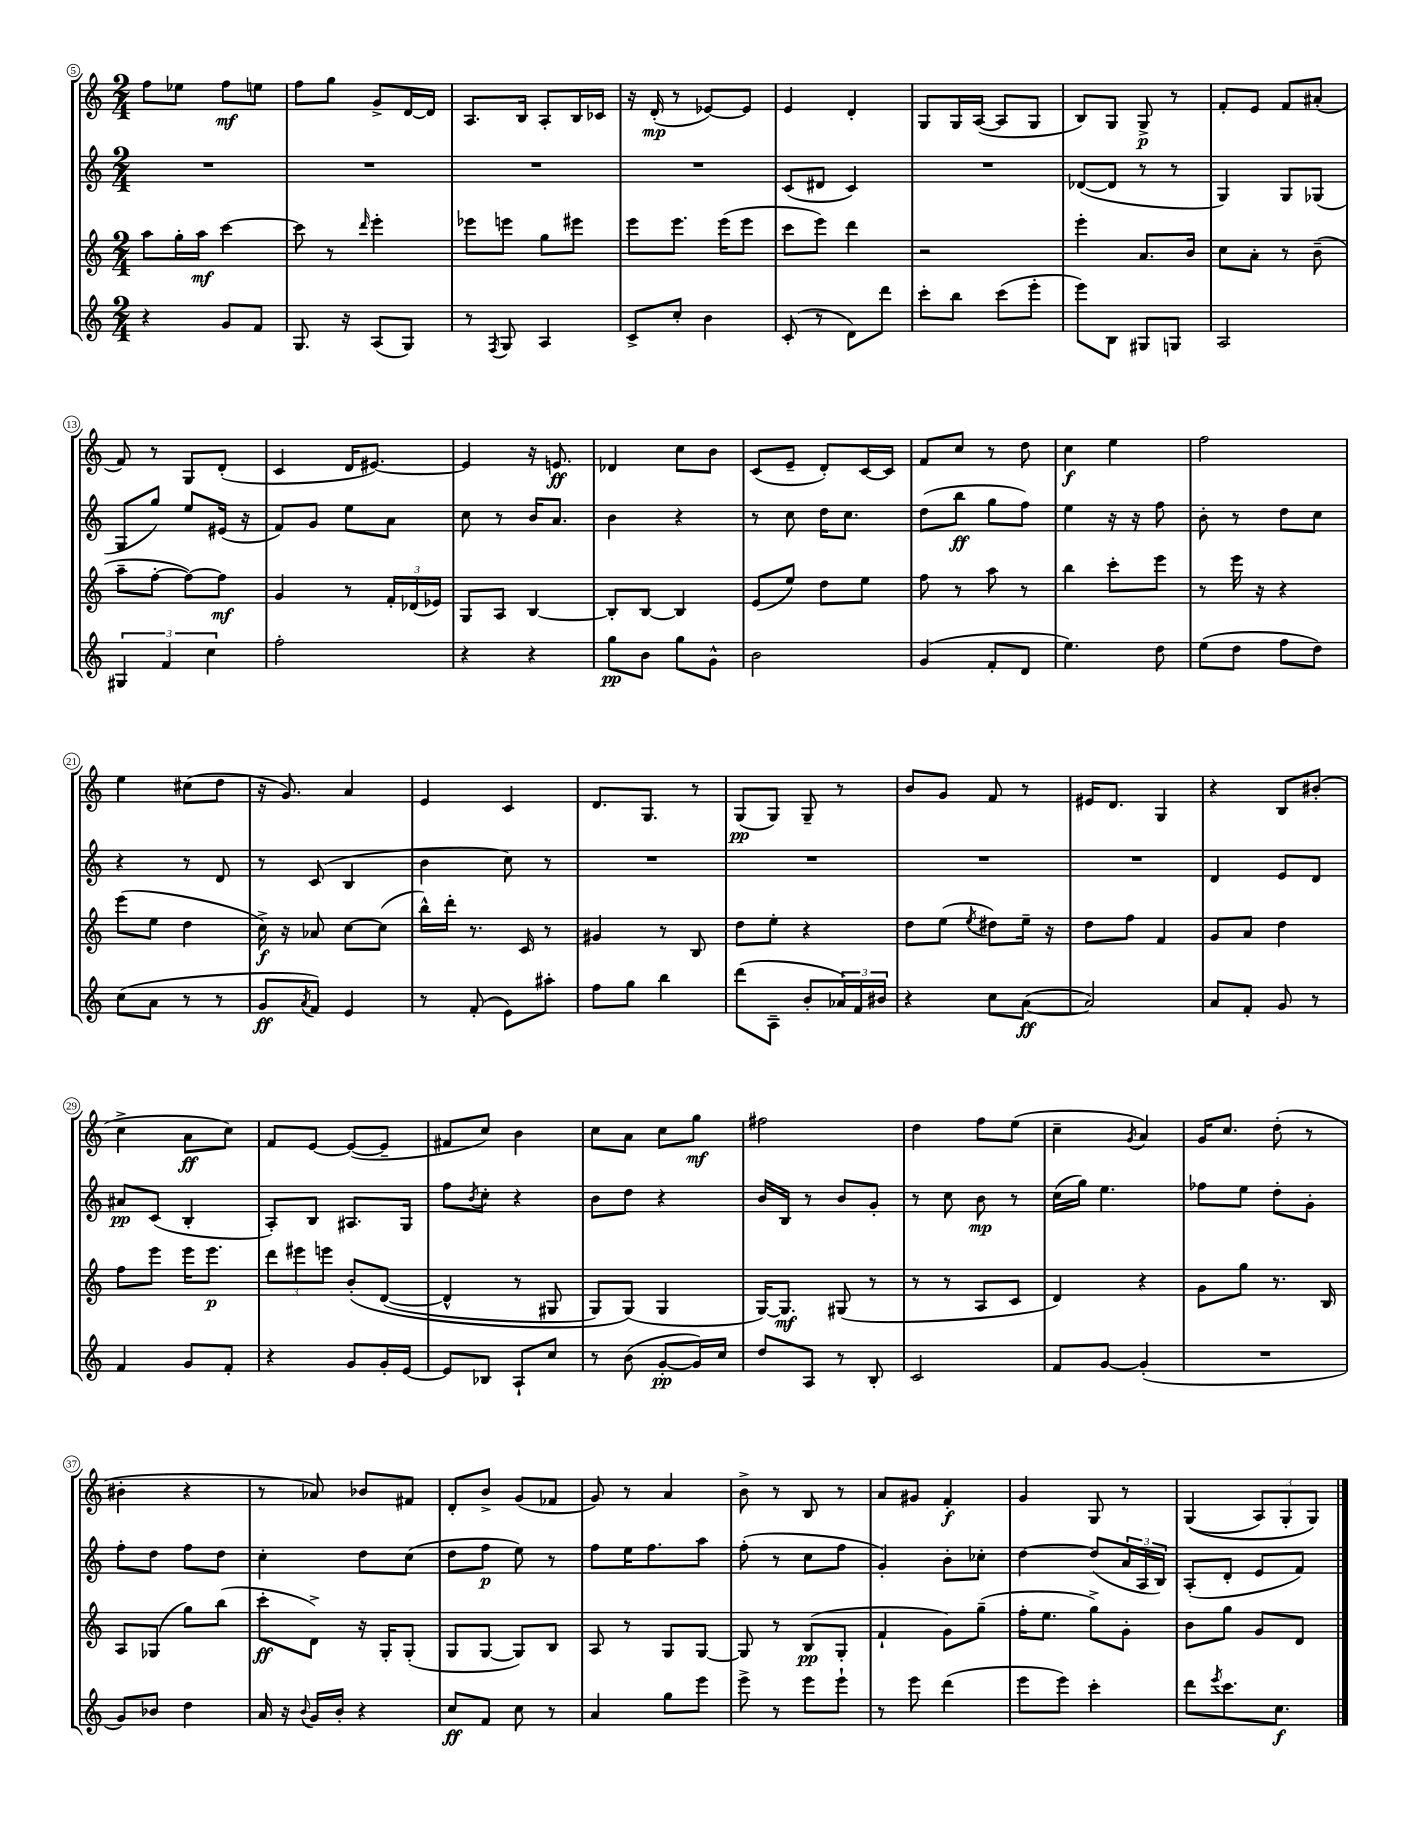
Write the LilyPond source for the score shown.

<<
\new StaffGroup <<
\new Staff = "s0" {
    \clef treble \key c \major \numericTimeSignature \time 2/4
    f''8 ees''8 f''8\mf e''8 |
    f''8 g''8 g'8-> d'16~ d'16 |
    a8. b16 a8-. b16 ces'16 |
    r16 d'16-.\mp( r8 ees'8~) ees'8 |
    e'4 d'4-. |
    g8 g16 a16~( a8 g8 |
    b8) g8 g8->\p r8 |
    f'8-. e'8 f'8 ais'8-.( |
    f'8) r8 g8 d'8-.( |
    c'4 d'16 eis'8.~) |
    eis'4 r16 e'8.\ff |
    des'4 c''8 b'8 |
    c'8( e'8-- d'8-.) c'16~ c'16 |
    f'8 c''8 r8 d''8 |
    c''4\f e''4 |
    f''2 |
    e''4 cis''8( d''8 |
    r16 g'8.) a'4 |
    e'4 c'4 |
    d'8. g8. r8 |
    g8\pp( g8) g8-- r8 |
    b'8 g'8 f'8 r8 |
    eis'16 d'8. g4 |
    r4 b8 bis'8-.( |
    c''4-> a'8\ff c''8) |
    f'8 e'8~ e'8~( e'8-- |
    fis'8 c''8) b'4 |
    c''8 a'8 c''8 g''8\mf |
    fis''2 |
    d''4 f''8 e''8( |
    c''4-- \acciaccatura { g'8 } a'4) |
    g'16 c''8. d''8-.( r8 |
    bis'4-. r4 |
    r8 aes'8) bes'8 fis'8 |
    d'8-. b'8-> g'8( fes'8 |
    g'8) r8 a'4 |
    b'8-> r8 b8 r8 |
    a'8 gis'8 f'4-.\f |
    g'4 g8 r8 |
    g4(\( \tuplet 3/2 { a8) g8-. g8\) } \bar "|." |
}
\new Staff = "s1" {
    \clef treble \key c \major \numericTimeSignature \time 2/4
    R2 |
    R2 |
    R2 |
    R2 |
    c'8( dis'8 c'4) |
    R2 |
    des'8~( des'8 r8 r8 |
    g4) g8 ges8( |
    g8 g''8) e''8 eis'16( r16 |
    f'8) g'8 e''8 a'8 |
    c''8 r8 b'16 a'8. |
    b'4 r4 |
    r8 c''8 d''16 c''8. |
    d''8( b''8\ff g''8 f''8) |
    e''4 r16 r16 f''8 |
    b'8-. r8 d''8 c''8 |
    r4 r8 d'8 |
    r8 c'8( b4 |
    b'4 c''8) r8 |
    R2 |
    R2 |
    R2 |
    R2 |
    d'4 e'8 d'8 |
    ais'8\pp c'8( b4-. |
    a8-.) b8 ais8. g16 |
    f''8 \acciaccatura { b'8 } c''8-. r4 |
    b'8 d''8 r4 |
    b'16 b16 r8 b'8 g'8-. |
    r8 c''8 b'8\mp r8 |
    c''16( g''16) e''4. |
    fes''8 e''8 d''8-. g'8-. |
    f''8-. d''8 f''8 d''8 |
    c''4-. d''8 c''8( |
    d''8 f''8\p e''8) r8 |
    f''8 e''16 f''8. a''8 |
    f''8-.( r8 c''8 f''8 |
    g'4-.) b'8-. ces''8-. |
    d''4~ d''8( \tuplet 3/2 { a'16 a16 b16) } |
    a8-.( d'8-. e'8 f'8) \bar "|." |
}
\new Staff = "s2" {
    \clef treble \key c \major \numericTimeSignature \time 2/4
    a''8 g''16-. a''16\mf c'''4~ |
    c'''8 r8 \grace { d'''16 } e'''4-. |
    ees'''8 e'''8 g''8 eis'''8 |
    e'''8 e'''8. e'''16( e'''8 |
    c'''8 e'''8) d'''4 |
    r2 |
    e'''4-. a'8. b'16 |
    c''8 a'8-. r8 b'8--( |
    a''8-- f''8~-. f''8~) f''8\mf |
    g'4 r8 \tuplet 3/2 { f'16-. des'16( ees'16) } |
    g8 a8 b4~ |
    b8-. b8~ b4 |
    e'8( e''8) d''8 e''8 |
    f''8 r8 a''8 r8 |
    b''4 c'''8-. e'''8 |
    r8 e'''16 r16 r4 |
    e'''8( e''8 d''4 |
    c''16->\f) r16 aes'8 c''8~ c''8( |
    b''16-^) d'''16-. r8. c'16 r8 |
    gis'4 r8 b8 |
    d''8 e''8-. r4 |
    d''8 e''8( \acciaccatura { e''8 } dis''8) e''16-- r16 |
    d''8 f''8 f'4 |
    g'8 a'8 d''4 |
    f''8 e'''8 e'''16 e'''8.\p |
    \tuplet 3/2 { d'''8 eis'''8 e'''8 } b'8-.\( d'8~( |
    d'4-^ r8 gis8 |
    g8) g8(\) g4 |
    g16~) g8.\mf gis8( r8 |
    r8 r8 a8 c'8 |
    d'4) r4 |
    g'8 g''8 r8. b16 |
    a8 ges8( g''8) b''8( |
    c'''8-.\ff d'8->) r16 g16-. g8-.( |
    g8 g8~ g8) b8 |
    a8 r8 g8 g8~ |
    g8 r8 b8\pp( g8-. |
    f'4-! g'8) g''8--( |
    f''16-. e''8. g''8->) g'8-. |
    b'8 g''8 g'8 d'8 \bar "|." |
}
\new Staff = "s3" {
    \clef treble \key c \major \numericTimeSignature \time 2/4
    r4 g'8 f'8 |
    g8. r16 a8( g8) |
    r8 \acciaccatura { f8 } g8 a4 |
    c'8-> c''8-. b'4 |
    c'8-.( r8 d'8) d'''8 |
    c'''8-. b''8 c'''8( e'''8-. |
    e'''8) b8 gis8 g8 |
    a2 |
    \tuplet 3/2 { gis4 f'4 c''4 } |
    f''2-. |
    r4 r4 |
    g''8\pp b'8 g''8 g'8-^ |
    b'2 |
    g'4( f'8-. d'8 |
    e''4.) d''8 |
    e''8( d''8 f''8 d''8) |
    c''8( a'8 r8 r8 |
    g'8\ff \acciaccatura { a'8 } f'8) e'4 |
    r8 f'8-.( e'8) ais''8-. |
    f''8 g''8 b''4 |
    d'''8( a8-- b'8-. \tuplet 3/2 { aes'16) f'16 bis'16 } |
    r4 c''8 a'8~\ff( |
    a'2) |
    a'8 f'8-. g'8 r8 |
    f'4 g'8 f'8-. |
    r4 g'8 g'16-. e'16~ |
    e'8 bes8 a8-! c''8 |
    r8 b'8( g'8~-.\pp g'16) c''16 |
    d''8 a8 r8 b8-. |
    c'2 |
    f'8 g'8~ g'4-.( |
    R2 |
    g'8) bes'8 d''4 |
    a'16 r16 \appoggiatura { b'8 } g'16 b'16-. r4 |
    c''8\ff f'8 c''8 r8 |
    a'4 g''8 e'''8 |
    e'''8-> r8 e'''8 e'''8-! |
    r8 e'''8 d'''4( |
    e'''8 e'''8) c'''4-. |
    d'''8 \acciaccatura { e'''8 } c'''8. c''8.\f \bar "|." |
}
>>
>>
\layout { \context { \Score currentBarNumber = #5 \override BarNumber.stencil = #(make-stencil-circler 0.1 0.3 ly:text-interface::print) } }
